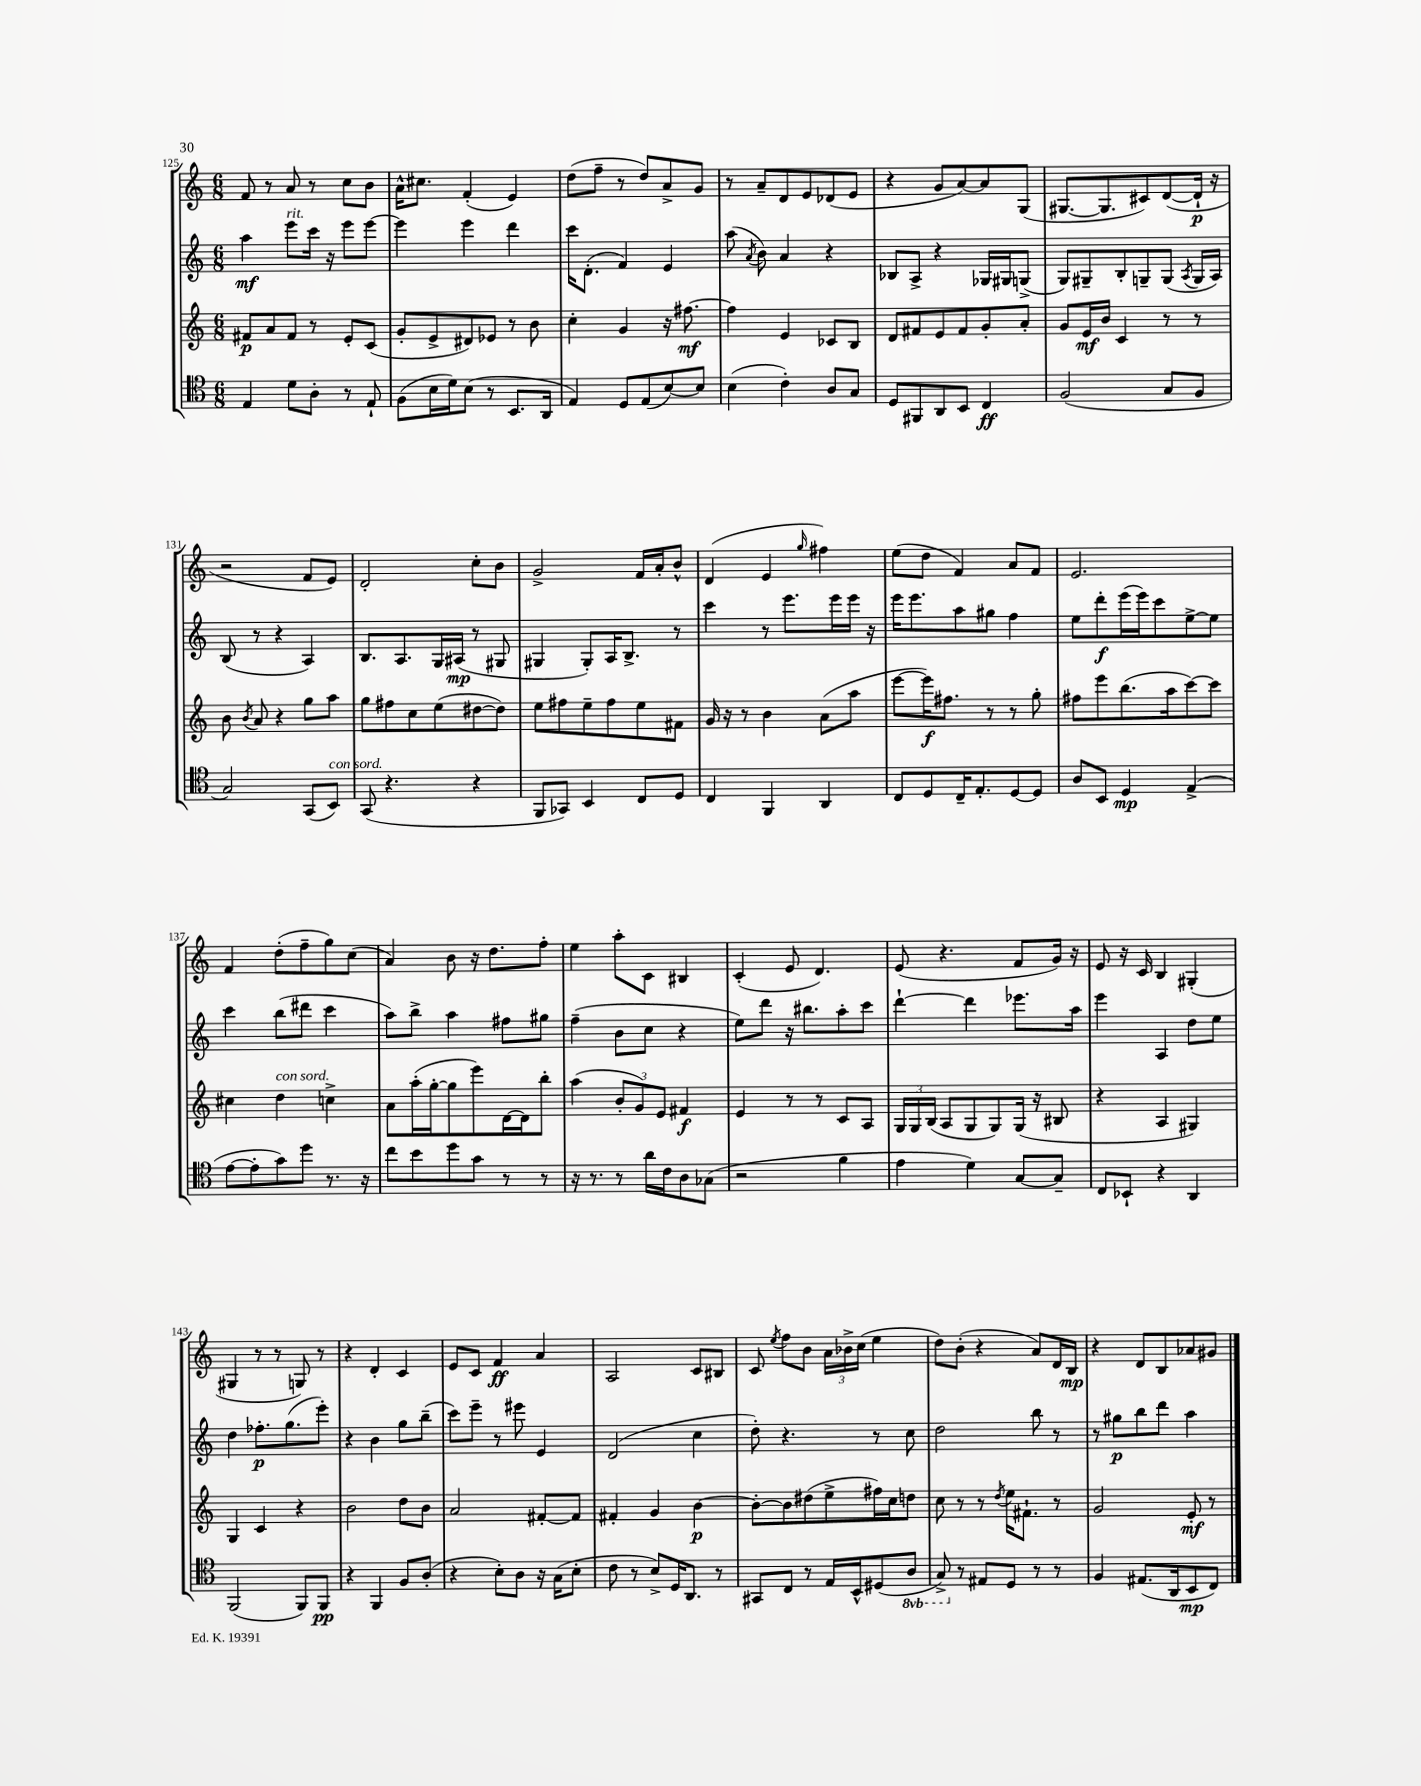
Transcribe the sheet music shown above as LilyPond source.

<<
\new StaffGroup <<
\new Staff = "s0" {
    \clef treble \key c \major \numericTimeSignature \time 6/8
    \autoBeamOff f'8 r8 a'8 r8 c''8[ b'8] |
    a'16[-^ cis''8.] f'4-.( e'4) |
    d''8[( f''8]-- r8 d''8[) a'8-> g'8] |
    r8 a'8[-- d'8 e'8 des'8( e'8] |
    r4 g'8[ a'8~) a'8 g8]( |
    gis8.[~ gis8. cis'8) d'8~( d'16]-!\p r16 |
    r2 f'8[ e'8]) |
    d'2-. c''8[-. b'8] |
    g'2-> f'16[ a'16-. b'8]-^ |
    d'4( e'4 \grace { g''16 } fis''4) |
    e''8[( d''8] f'4) a'8[ f'8] |
    e'2. |
    f'4 d''8[-.( f''8-- g''8) c''8]( |
    a'4) b'8 r16 d''8.[ f''8]-. |
    e''4 a''8[-. c'8] bis4 |
    c'4-.( e'8 d'4.) |
    e'8( r4. f'8[ g'16]) r16 |
    e'8 r16 c'16 b4 gis4-.( |
    gis4 r8 r8 g8) r8 |
    r4 d'4-. c'4 |
    e'8[ c'8] f'4\ff a'4 |
    a2 c'8[ bis8] |
    c'8 \acciaccatura { e''8 } f''8[ b'8] \tuplet 3/2 { a'16[ bes'16-> c''16]( } e''4 |
    d''8[) b'8]-.( r4 a'8[) d'16 b16]\mp |
    r4 d'8[ b8 aes'8 gis'8] \bar "|." |
}
\new Staff = "s1" {
    \clef treble \key c \major \numericTimeSignature \time 6/8
    \autoBeamOff a''4\mf e'''8[^\markup { \italic "rit." } c'''16] r16 e'''8[ e'''8]~ |
    e'''4 e'''4 d'''4 |
    c'''16[ d'8.]-.( f'4) e'4 |
    a''8( \acciaccatura { a'8 } b'8) a'4 r4 |
    bes8[ a8]-> r4 ges16[ gis16 g8]->( |
    g8[) gis8-- b8-. g8-- g8]( \acciaccatura { a8 } g16[ a16]) |
    b8( r8 r4 a4) |
    b8.[ a8. g16 ais16]\mp( r8 gis8 |
    gis4 gis8[-.) a16 b8.]-> r8 |
    c'''4 r8 e'''8.[ e'''16 e'''16] r16 |
    e'''16[ e'''8. a''8 gis''8] f''4 |
    e''8[ d'''8-.\f e'''16( e'''16) c'''8 e''8~-> e''8] |
    c'''4 b''8[( dis'''8] c'''4 |
    a''8[) b''8]-> a''4 fis''8[ gis''8] |
    f''4--( b'8[ c''8] r4 |
    e''8[) d'''8] r16 bis''8.[ a''8-. c'''8] |
    d'''4~-! d'''4 ees'''8.[ a''16] |
    e'''4 a4 d''8[ e''8] |
    d''4 fes''8.[-.\p g''8.( e'''8]-.) |
    r4 b'4 g''8[ b''8]--( |
    c'''8[) e'''8]-- r8 eis'''8 e'4 |
    d'2( c''4 |
    d''8-.) r4. r8 c''8 |
    d''2 b''8 r8 |
    r8 gis''8[\p b''8 d'''8] a''4 \bar "|." |
}
\new Staff = "s2" {
    \clef treble \key c \major \numericTimeSignature \time 6/8
    \autoBeamOff fis'8[\p a'8 fis'8] r8 e'8[-. c'8]( |
    g'8[-. e'8-> dis'8) ees'8] r8 b'8 |
    c''4-. g'4 r16 fis''8.~\mf |
    fis''4 e'4 ces'8[ b8] |
    d'8[ fis'8 e'8 fis'8 g'8-. a'8]-. |
    g'8[ e'16\mf b'16] c'4 r8 r8 |
    b'8 \acciaccatura { b'8 } a'8 r4 g''8[ a''8] |
    g''8[ fis''8 c''8 e''8( dis''8~ dis''8]) |
    e''8[ fis''8 e''8-- fis''8 e''8 fis'8] |
    g'16 r16 r8 b'4 a'8[( a''8] |
    e'''8[~ e'''16\f) fis''8.] r8 r8 g''8-. |
    fis''8[ e'''8 b''8.( a''16 c'''8~) c'''8] |
    cis''4 d''4^\markup { \italic "con sord." } c''4-> |
    a'8[ a''16-.( g''16~-. g''8 e'''8) d'16~ d'16 b''8]-. |
    a''4( \tuplet 3/2 { b'8[-. g'8) e'8] } fis'4\f |
    e'4 r8 r8 c'8[ a8] |
    \tuplet 3/2 { g16[ g16 b16]( } a8[ g8 g8) g16]( r16 bis8 |
    r4 a4 gis4) |
    g4 c'4 r4 |
    b'2 d''8[ b'8] |
    a'2 fis'8[~-. fis'8] |
    fis'4-. g'4 b'4~\p |
    b'8[~-. b'8 dis''8( e''8-> fis''16) c''16 d''8] |
    c''8 r8 r8 \acciaccatura { d''8 } e''16[ fis'8.]-! r8 |
    g'2 e'8-.\mf r8 \bar "|." |
}
\new Staff = "s3" {
    \clef tenor \key c \major \numericTimeSignature \time 6/8 \set Staff.ottavationMarkups = #ottavation-simple-ordinals
    \autoBeamOff e4 d'8[ a8]-. r8 e8-! |
    f8[( b16 d'16) b8]( r8 b,8.[ a,16] |
    e4) d8[ e8( b8~) b8] |
    b4( c'4-.) a8[ g8] |
    d8[ fis,8 a,8 b,8] c4\ff |
    f2( g8[ f8] |
    g2) g,8[( b,8]^\markup { \italic "con sord." }) |
    g,8( r4. r4 |
    f,8[ ges,8]) b,4 c8[ d8] |
    c4 f,4 a,4 |
    c8[ d8 c16-- e8.-. d8~ d8] |
    a8[ b,8] d4\mp e4->( |
    e'8[~ e'8-. g'8) d''8] r8. r16 |
    c''8[ b'8 d''8 g'8] r8 r8 |
    r16 r8. r8 a'16[ c'16 a8 ges8]( |
    r2 f'4 |
    e'4 d'4) g8[~ g8]-- |
    c8[ bes,8]-! r4 a,4 |
    f,2( f,8[) f,8]\pp |
    r4 f,4 f8[ a8]-.( |
    r4 b8[-.) a8] r16 g16[( b8]-. |
    c'8 r8 b8[->) d16 a,8.] r8 |
    gis,8[ c8] r8 e16[ b,16-^ dis8( \ottava #-1 a,8] |
    g,8->) \ottava #0 r8 eis8[ d8] r8 r8 |
    f4 eis8.[( a,16 b,8\mp c8]) \bar "|." |
}
>>
>>
\layout { \context { \Score currentBarNumber = #125 } }
